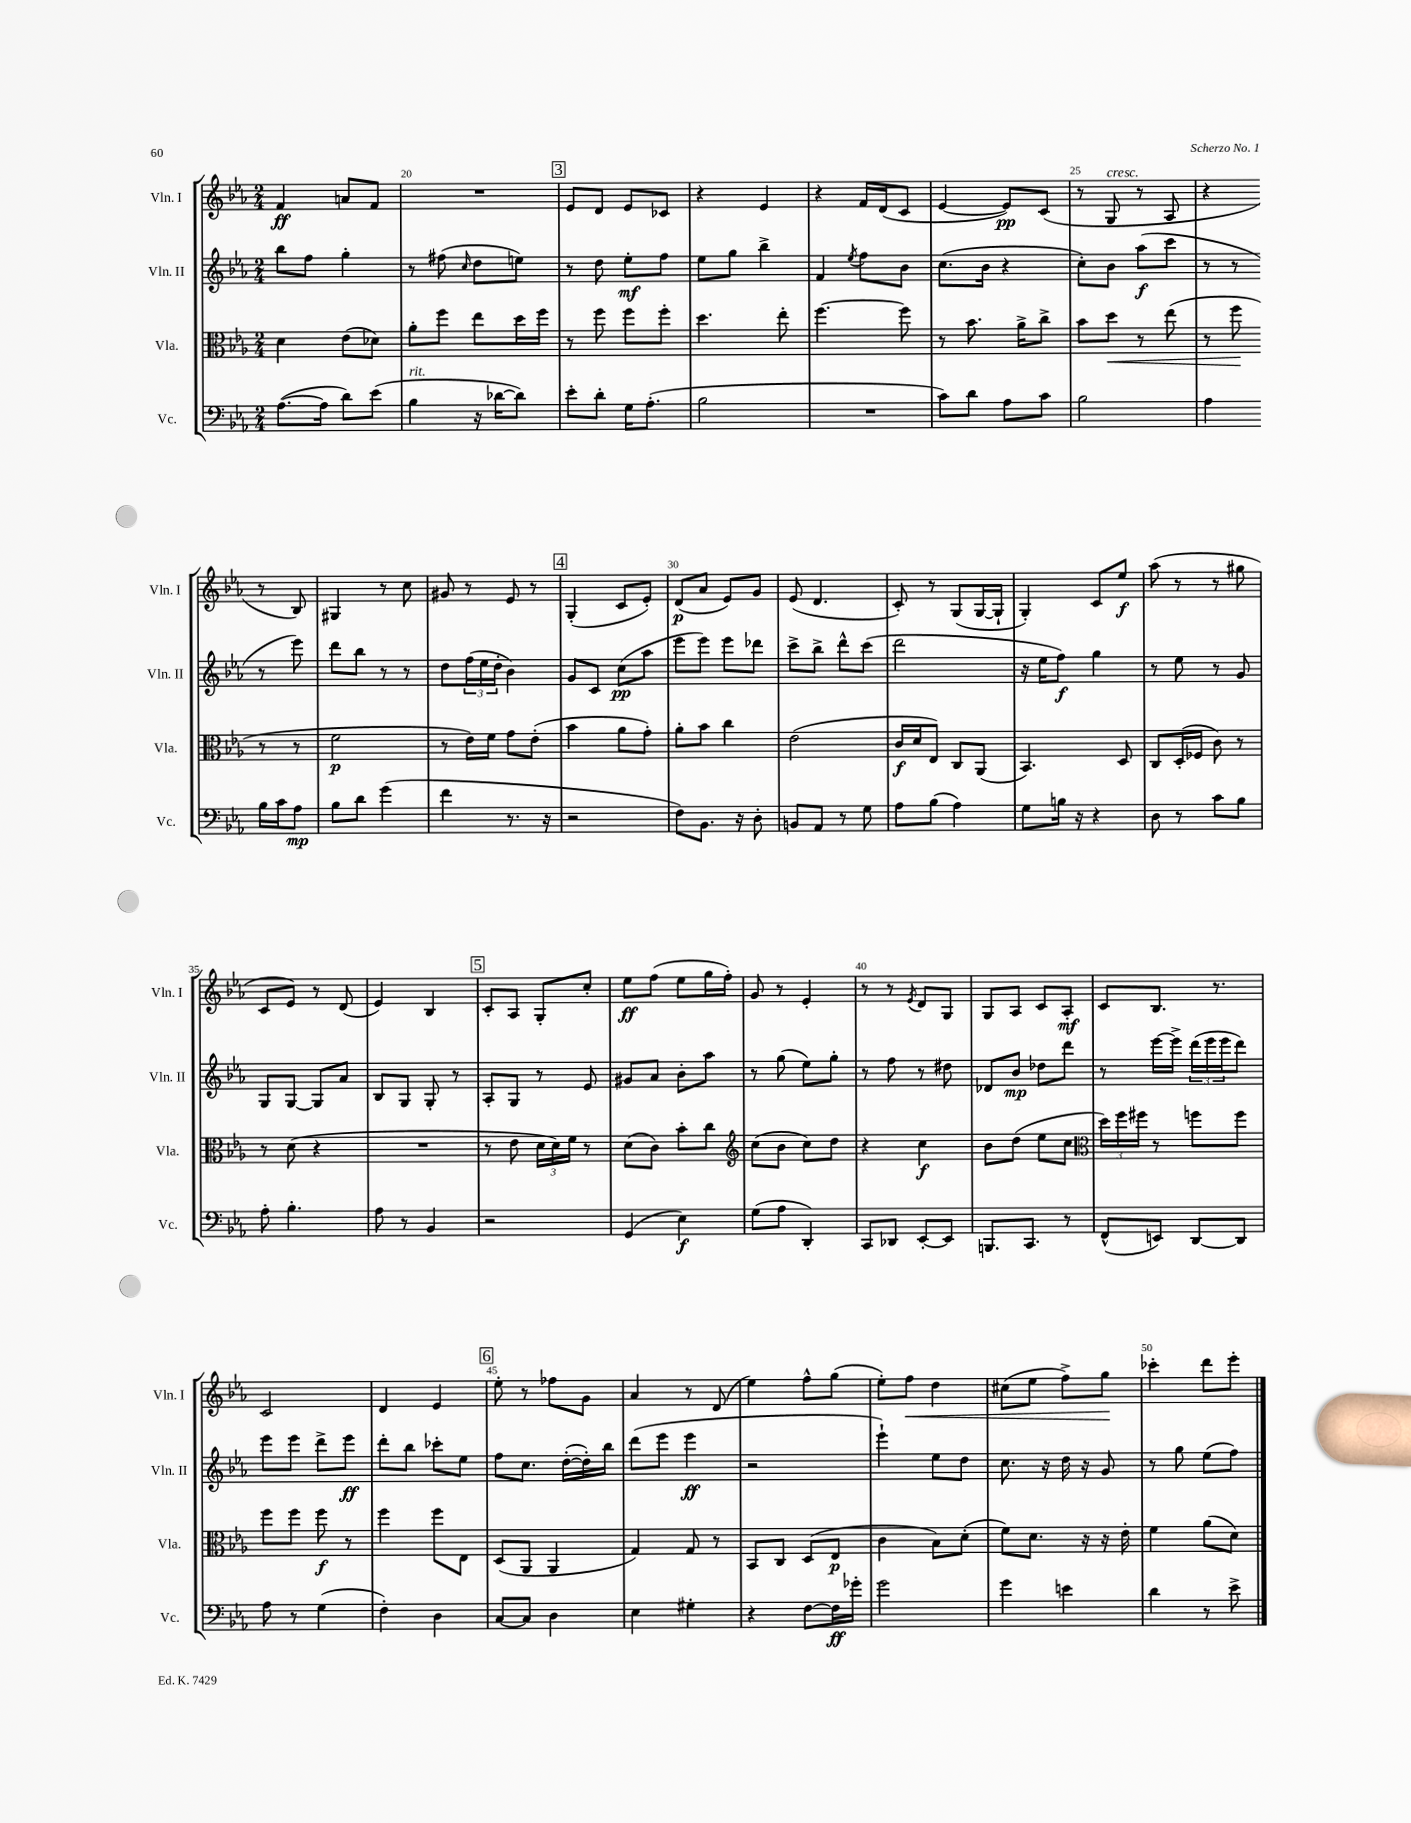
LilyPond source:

<<
\new StaffGroup <<
\new Staff = "s0" \with { instrumentName = "Vln. I" shortInstrumentName = "Vln. I" } {
    \clef treble \key ees \major \numericTimeSignature \time 2/4
    f'4\ff a'8 f'8 |
    R2 |
    \mark \markup { \box "3" } ees'8 d'8 ees'8 ces'8 |
    r4 ees'4 |
    r4 f'16 d'16( c'8 |
    ees'4~ ees'8\pp) c'8( |
    r8 g8^\markup { \italic "cresc." } r8 aes8 |
    r4 r8 bes8) |
    gis4 r8 c''8 |
    gis'8 r8 ees'8 r8 |
    \mark \markup { \box "4" } g4-.( c'8 ees'8-.) |
    d'8\p( aes'8 ees'8) g'8 |
    ees'8( d'4. |
    c'8-.) r8 g8( g16~ g16-! |
    g4-.) c'8 ees''8\f |
    aes''8( r8 r8 gis''8 |
    c'8 ees'8) r8 d'8( |
    ees'4) bes4 |
    \mark \markup { \box "5" } c'8-. aes8 g8-. c''8-. |
    ees''8\ff f''8( ees''8 g''16 f''16-.) |
    g'8 r8 ees'4-. |
    r8 r8 \acciaccatura { ees'8 } d'8 g8 |
    g8 aes8 c'8 aes8-.\mf |
    c'8 bes8. r8. |
    c'2 |
    d'4 ees'4 |
    \mark \markup { \box "6" } ees''8-. r8 fes''8 g'8 |
    aes'4 r8 d'8( |
    ees''4) f''8-^ g''8( |
    ees''8-.) f''8\< d''4 |
    cis''8( ees''8 f''8->) g''8\! |
    ces'''4-. d'''8 ees'''8-. \bar "|." |
}
\new Staff = "s1" \with { instrumentName = "Vln. II" shortInstrumentName = "Vln. II" } {
    \clef treble \key ees \major \numericTimeSignature \time 2/4
    bes''8 f''8 g''4-. |
    r8 fis''8( \grace { c''16 } d''8 e''8) |
    \mark \markup { \box "3" } r8 d''8 ees''8-.\mf f''8 |
    ees''8 g''8 bes''4-> |
    f'4 \acciaccatura { ees''8 } f''8 bes'8 |
    c''8.( bes'16 r4 |
    c''8-.) bes'8 aes''8\f( c'''8 |
    r8 r8 r8 ees'''8) |
    d'''8 bes''8 r8 r8 |
    d''8 \tuplet 3/2 { f''16( ees''16 d''16-. } bes'4) |
    \mark \markup { \box "4" } g'8 c'8 c''8\pp( aes''8 |
    ees'''8 ees'''8) ees'''8 des'''8 |
    c'''8-> bes''8-> d'''8-^ c'''8( |
    d'''2 |
    r16 ees''16 f''8\f) g''4 |
    r8 ees''8 r8 g'8 |
    g8 g8~ g8 aes'8 |
    bes8 g8 g8-. r8 |
    \mark \markup { \box "5" } aes8-. g8 r8 ees'8 |
    gis'8 aes'8 bes'8-. aes''8 |
    r8 g''8( ees''8) g''8-. |
    r8 f''8 r8 dis''8 |
    des'8 bes'8\mp des''8 d'''8 |
    r8 ees'''16~ ees'''16-> \tuplet 3/2 { d'''16( ees'''16 ees'''16 } d'''8) |
    ees'''8 ees'''8 d'''8-> ees'''8\ff |
    d'''8-. bes''8 ces'''8-. ees''8 |
    \mark \markup { \box "6" } f''8 c''8. d''16~-.( d''16-.) bes''16 |
    d'''8( ees'''8 ees'''4\ff |
    r2 |
    ees'''4-!) ees''8 d''8 |
    c''8. r16 d''16 r16 g'8 |
    r8 g''8 ees''8( f''8) \bar "|." |
}
\new Staff = "s2" \with { instrumentName = "Vla." shortInstrumentName = "Vla." } {
    \clef alto \key ees \major \numericTimeSignature \time 2/4
    d'4 ees'8( des'8) |
    aes'8-. f''8 ees''8 d''16 f''16 |
    \mark \markup { \box "3" } r8 f''8 f''8 f''8-. |
    d''4. ees''8-. |
    f''4.~ f''8 |
    r8 bes'8. aes'16-> c''8-> |
    bes'8 d''8\< r8 ees''8( |
    r8 f''8\! r8 r8 |
    f'2\p |
    r8 ees'16) f'16 g'8 ees'8-.( |
    \mark \markup { \box "4" } bes'4 aes'8 g'8-.) |
    aes'8-. bes'8 c''4 |
    ees'2( |
    c'16\f d'16 ees8) c8 aes,8( |
    bes,4.) d8 |
    c8 d16-.( fes16 c'8) r8 |
    r8 d'8( r4 |
    R2 |
    \mark \markup { \box "5" } r8 ees'8 \tuplet 3/2 { d'16 d'16) f'16 } r8 |
    d'8( c'8) bes'8-. c''8 |
    \clef treble c''8( bes'8 c''8) d''8 |
    r4 c''4\f |
    bes'8 d''8( ees''8 c''8 |
    \clef alto \tuplet 3/2 { d''16) f''16 fis''16 } r8 f''8 f''8 |
    f''8 f''8 f''8\f r8 |
    f''4 f''8 ees8 |
    \mark \markup { \box "6" } d8( aes,8 aes,4 |
    g4) g8 r8 |
    bes,8 c8 d8( ees8\p |
    c'4 bes8) d'8-.( |
    f'8) d'8. r16 r16 ees'16-. |
    f'4 aes'8( d'8) \bar "|." |
}
\new Staff = "s3" \with { instrumentName = "Vc." shortInstrumentName = "Vc." } {
    \clef bass \key ees \major \numericTimeSignature \time 2/4
    aes8.~( aes16 d'8) ees'8( |
    bes4^\markup { \italic "rit." } r16 des'16~ des'8) |
    \mark \markup { \box "3" } ees'8-. d'8-. g16 aes8.-.( |
    bes2 |
    R2 |
    c'8) d'8 aes8 c'8 |
    bes2 |
    aes4 bes16 c'16 aes8\mp |
    bes8 d'8 g'4( |
    f'4 r8. r16 |
    \mark \markup { \box "4" } r2 |
    f8) bes,8. r16 d8-. |
    b,8 aes,8 r8 g8 |
    aes8 bes8( aes4) |
    g8 b16 r16 r4 |
    d8 r8 c'8 bes8 |
    aes8-. bes4.-. |
    aes8 r8 bes,4 |
    \mark \markup { \box "5" } r2 |
    g,4( ees4\f) |
    g8( aes8 d,4-.) |
    c,8 des,8 ees,8~-. ees,8 |
    b,,8. c,8. r8 |
    f,8-^( e,8) d,8~ d,8 |
    aes8 r8 g4( |
    f4-.) d4 |
    \mark \markup { \box "6" } c8~ c8 d4 |
    ees4 gis4-. |
    r4 f8~ f16\ff ges'16-. |
    g'2 |
    g'4 e'4 |
    d'4 r8 ees'8-> \bar "|." |
}
>>
>>
\layout { \context { \Score currentBarNumber = #19 \override BarNumber.break-visibility = ##(#f #t #t) barNumberVisibility = #(every-nth-bar-number-visible 5) } }
